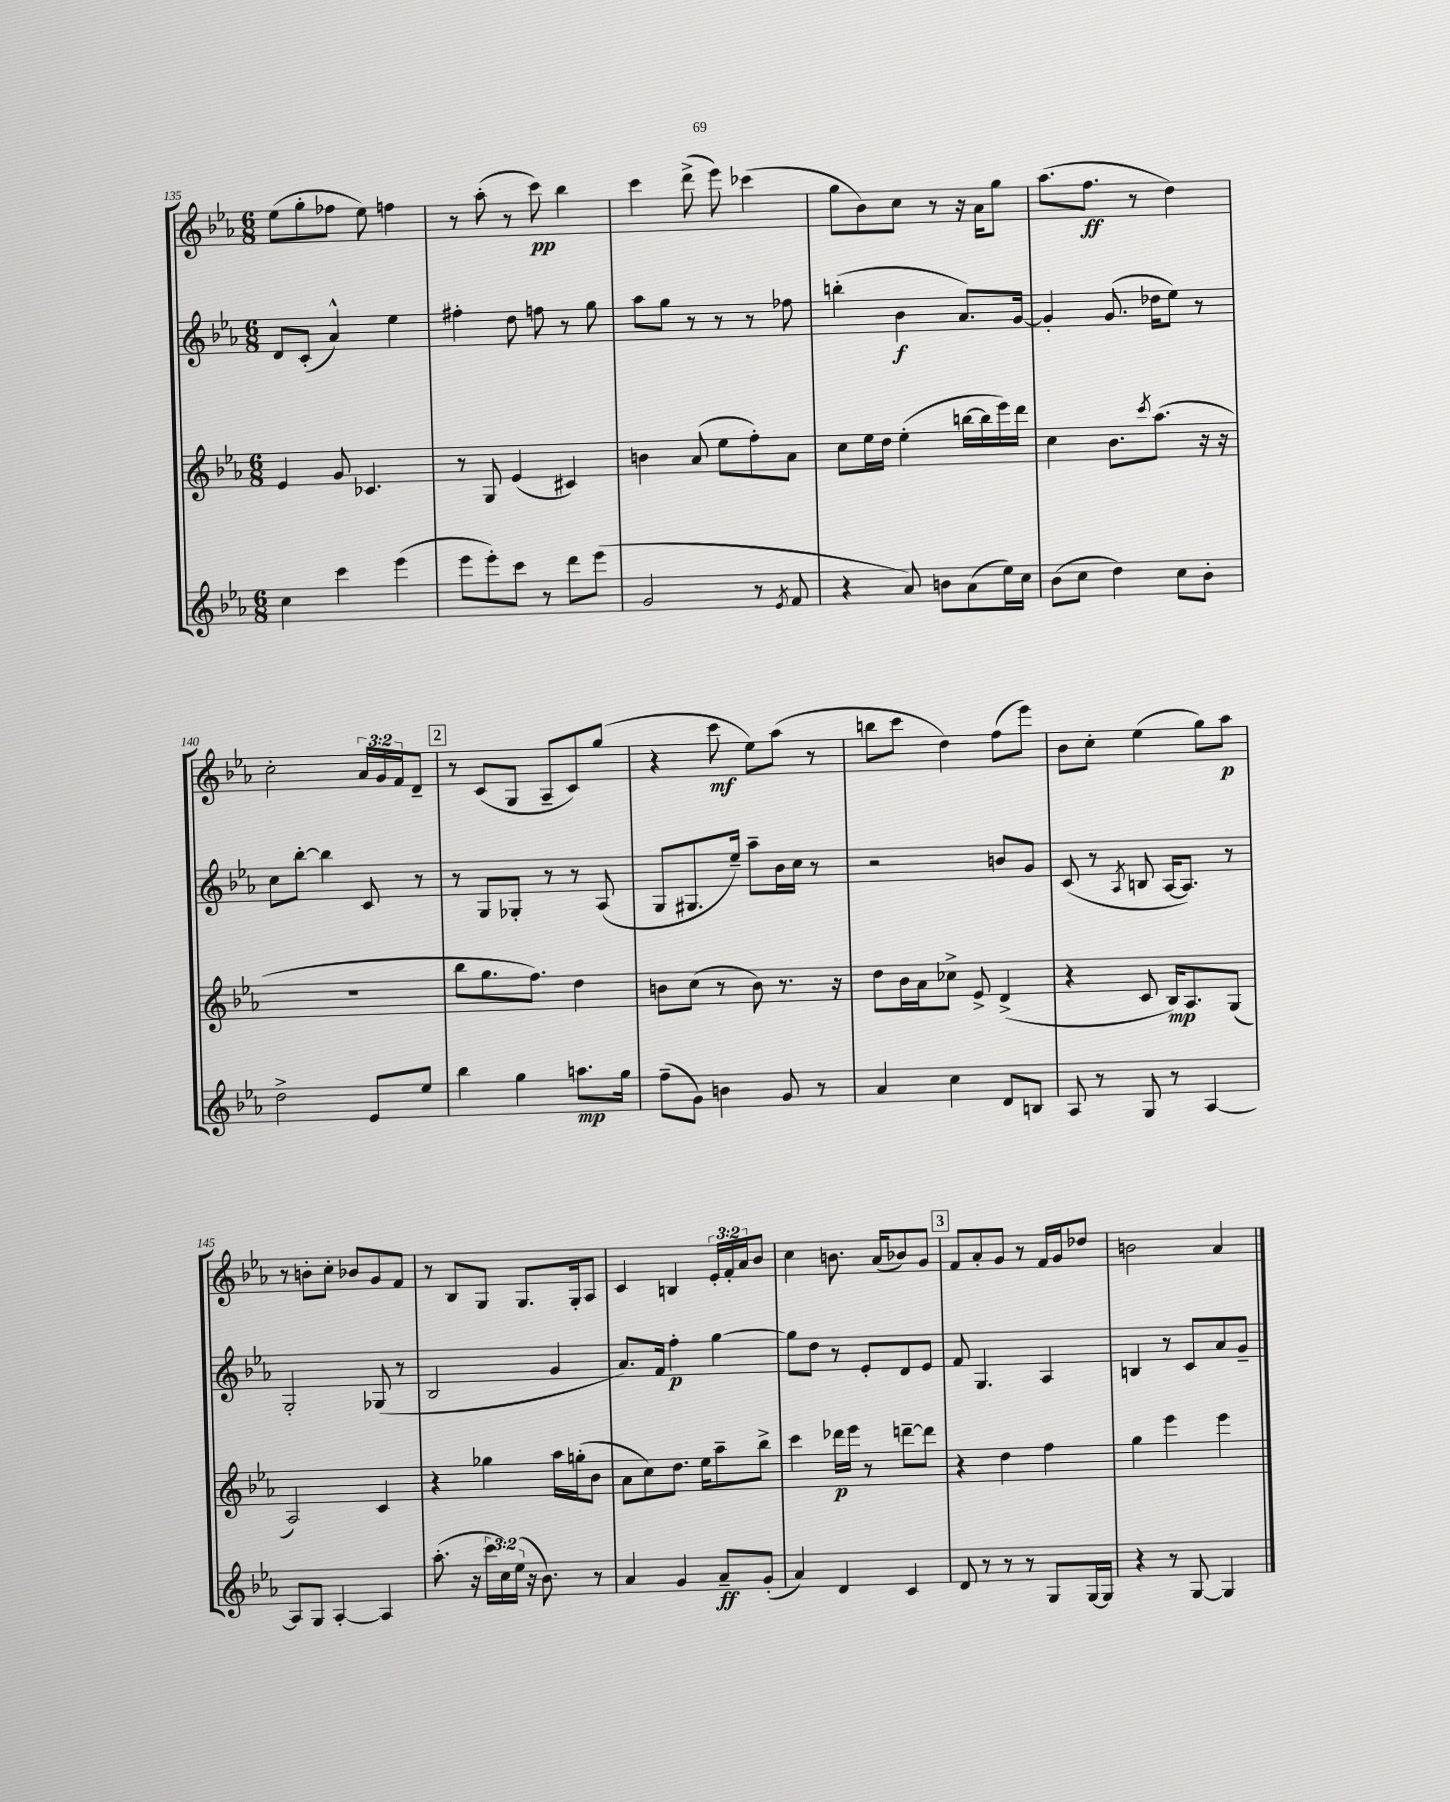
<<
\new StaffGroup <<
\new Staff = "s0" {
    \clef treble \key ees \major \numericTimeSignature \time 6/8 \override Staff.TupletNumber.text = #tuplet-number::calc-fraction-text
    ees''8( g''8-. fes''8 ees''8) f''4 |
    r8 aes''8-.( r8 c'''8\pp) bes''4 |
    c'''4 d'''8->( ees'''8) ces'''4( |
    g''8 bes'8) c''8 r8 r16 aes'16 g''8 |
    aes''8.( f''8.\ff r8 d''4) |
    c''2-. \tuplet 3/2 { aes'16 g'16 f'16 } d'8-- |
    \mark \markup { \box "2" } r8 c'8( g8 aes8-- c'8) g''8( |
    r4 c'''8\mf ees''8) aes''8( r8 |
    b''8 c'''8 d''4) f''8( ees'''8) |
    bes'8 c''8-. ees''4( g''8) aes''8\p |
    r8 b'8-. c''8-. bes'8 g'8 f'8 |
    r8 bes8 g8 g8. g16-. aes8 |
    c'4 b4 \tuplet 3/2 { ees'16-. f'16-. aes'16 } bes'8 |
    c''4 b'8. aes'16( bes'8) g'8 |
    \mark \markup { \box "3" } f'8 aes'8-. g'8 r8 f'16 g'16 des''8 |
    b'2 aes'4 \bar "|." |
}
\new Staff = "s1" {
    \clef treble \key ees \major \numericTimeSignature \time 6/8
    d'8 c'8-.( aes'4-^) ees''4 |
    fis''4-. d''8 f''8 r8 g''8 |
    aes''8 g''8 r8 r8 r8 fes''8 |
    b''4-.( bes'4\f aes'8.) g'16~ |
    g'4-. g'8.( des''16 ees''8) r8 |
    c''8 bes''8~-. bes''4 c'8 r8 |
    \mark \markup { \box "2" } r8 g8 ges8-. r8 r8 aes8( |
    g8 gis8. ees''16--) aes''8-- bes'16 c''16 r8 |
    r2 b'8 g'8 |
    c'8( r8 \acciaccatura { aes8 } b8 aes16~ aes8.) r8 |
    g2-. ges8( r8 |
    bes2 g'4 |
    aes'8.) f'16 f''4-.\p g''4~ |
    g''8 d''8 r8 ees'8-. d'8 ees'8 |
    \mark \markup { \box "3" } f'8 g4. aes4 |
    b4 r8 c'8 aes'8 g'8-- \bar "|." |
}
\new Staff = "s2" {
    \clef treble \key ees \major \numericTimeSignature \time 6/8
    ees'4 g'8 ces'4. |
    r8 g8 ees'4( cis'4) |
    b'4 aes'8( ees''8 f''8-.) aes'8 |
    c''8 ees''16 d''16 ees''4-.( b''16~ b''16 ees'''16) d'''16 |
    c''4 bes'8. \acciaccatura { c'''8 } aes''8.( r16 r16 |
    R2. |
    \mark \markup { \box "2" } bes''8 g''8. f''8.) d''4 |
    b'8 c''8( r8 b'8) r8. r16 |
    d''8 bes'16 aes'16 ces''8-> ees'8-> d'4->( |
    r4 c'8 bes16\mp) aes8. g8( |
    aes2) c'4 |
    r4 ges''4 aes''16 g''16-.( bes'8 |
    aes'8 c''8) d''8. ees''16 aes''8-- bes''8-> |
    c'''4 des'''16\p ees'''16 r8 d'''8~-- d'''8 |
    \mark \markup { \box "3" } r4 d''4 f''4 |
    g''4 ees'''4 ees'''4 \bar "|." |
}
\new Staff = "s3" {
    \clef treble \key ees \major \numericTimeSignature \time 6/8 \override Staff.TupletNumber.text = #tuplet-number::calc-fraction-text
    c''4 c'''4 ees'''4( |
    ees'''8 ees'''8-.) c'''8 r8 d'''8 ees'''8( |
    g'2 r8 \acciaccatura { ees'8 } f'8 |
    r4 aes'8) b'8 aes'8( ees''16) c''16 |
    bes'8( c''8 d''4) c''8 bes'8-. |
    d''2-> ees'8 ees''8 |
    \mark \markup { \box "2" } bes''4 g''4 a''8.\mp g''16 |
    f''8--( g'8) b'4 g'8 r8 |
    aes'4 c''4 d'8 b8 |
    aes8 r8 g8 r8 aes4~ |
    aes8 g8 aes4~-. aes4 |
    aes''8.-.( r16 \tuplet 3/2 { c'''16 c''16) ees''16( } r16 bes'8.) r8 |
    aes'4 g'4 aes'8--\ff g'8-.( |
    aes'4) d'4 c'4 |
    \mark \markup { \box "3" } d'8 r8 r8 r8 g8 g16~ g16 |
    r4 r8 g8~ g4 \bar "|." |
}
>>
>>
\layout { \context { \Score currentBarNumber = #135 } }
